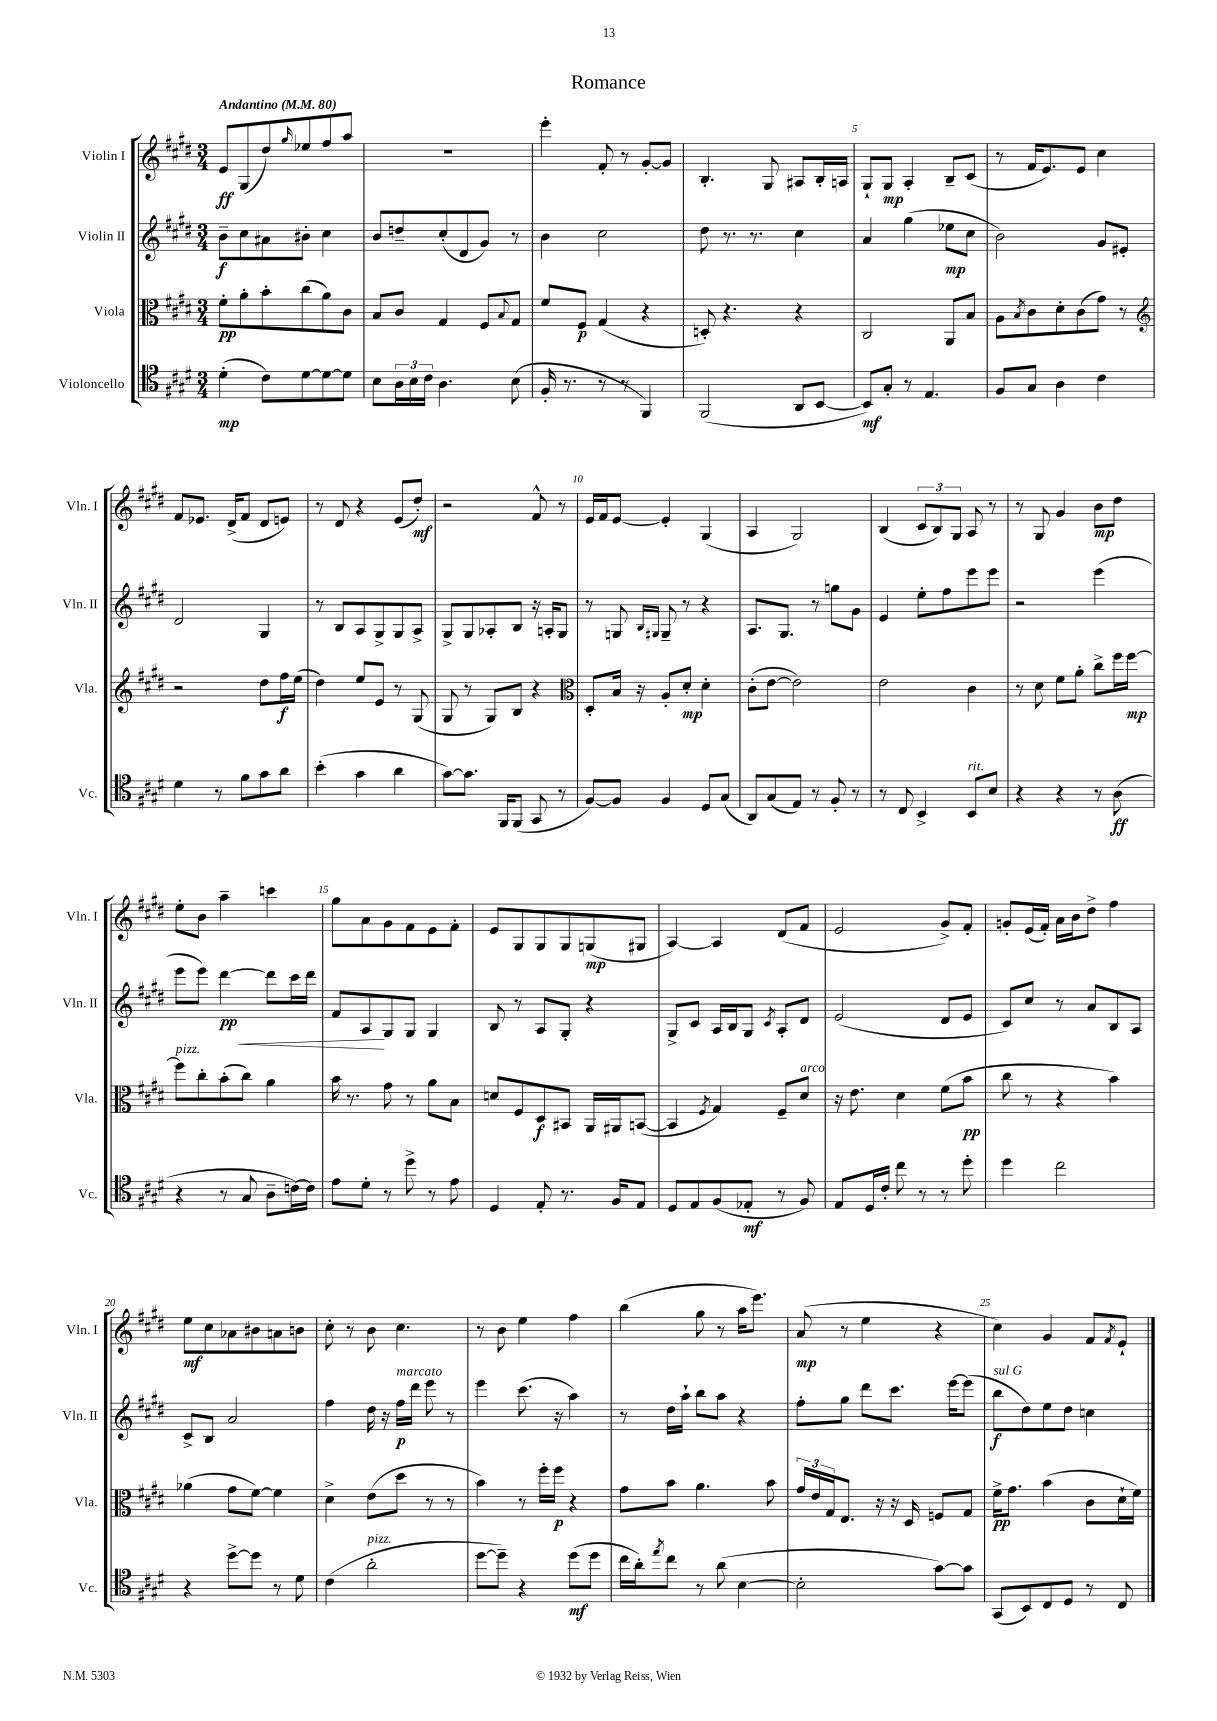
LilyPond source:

\header { title = "Romance" }
<<
\new StaffGroup <<
\new Staff = "s0" \with { instrumentName = "Violin I" shortInstrumentName = "Vln. I" } {
    \clef treble \key e \major \numericTimeSignature \time 3/4 \tempo "Andantino" 4 = 80
    e'8\ff gis8( dis''8) \grace { gis''16 } ees''8 fis''8 a''8 |
    R2. |
    e'''4-. fis'8-. r8 gis'8~-. gis'8 |
    b4.-. gis8 ais8 b16-. a16 |
    gis8-! gis8\mp a4-. b8-- cis'8( |
    r8 fis'16 e'8.) e'8 cis''4 |
    fis'8 ees'8. dis'16->( fis'8 dis'8 e'8) |
    r8 dis'8 r4 e'8( dis''8-.\mf) |
    r2 fis'8-^ r8 |
    e'16 fis'16 e'8~ e'4-. gis4( |
    a4 gis2) |
    b4( \tuplet 3/2 { cis'8 b8) gis8 } a8 r8 |
    r8 gis8 gis'4 b'8\mp dis''8 |
    e''8-. b'8 a''4-- c'''4 |
    gis''8 a'8 gis'8 fis'8 e'8 fis'8-. |
    e'8 gis8 gis8 gis8 g8\mp( gis8 |
    a4~) a4 dis'8( fis'8 |
    e'2 gis'8->) fis'8-. |
    g'8-. e'16( fis'16-.) a'16 b'16 dis''8-> fis''4 |
    e''8\mf cis''8 aes'8 bis'8 a'8 b'8 |
    cis''8-. r8 b'8 cis''4. |
    r8 b'8 e''4 fis''4 |
    b''4( gis''8 r8 a''16 e'''8.) |
    a'8\mp( r8 e''4 r4 |
    cis''4) gis'4 fis'8 \acciaccatura { fis'8 } e'8-! \bar "|." |
}
\new Staff = "s1" \with { instrumentName = "Violin II" shortInstrumentName = "Vln. II" } {
    \clef treble \key e \major \numericTimeSignature \time 3/4
    b'8--\f cis''8 ais'8 bis'8-. cis''4 |
    b'8 d''8-- cis''8-.( dis'8 gis'8) r8 |
    b'4 cis''2 |
    dis''8 r8. r8. cis''4 |
    a'4 gis''4( ees''8\mp cis''8 |
    b'2) gis'8 eis'8-. |
    dis'2 gis4 |
    r8 b8 a8 gis8-> gis8 a8-> |
    gis8-> gis8 aes8-. b8 r16 a16-. gis8 |
    r8 g8 \grace { b16 gis16 } gis8-- r8 r4 |
    a8. gis8. r8 g''8 gis'8 |
    e'4 e''8-. fis''8 e'''8 e'''8 |
    r2 e'''4( |
    e'''8 e'''8) dis'''4~\pp\< dis'''8 cis'''16 dis'''16 |
    fis'8 a8\! gis8 gis8 gis4 |
    b8 r8 a8 gis8-. r4 |
    gis8-> cis'8 a16 b16 gis8 \acciaccatura { cis'8 } a8-. dis'8 |
    e'2( dis'8 e'8 |
    cis'8) cis''8 r8 a'8 b8 a8 |
    cis'8-> b8 a'2 |
    fis''4 dis''16 r16 fis''16\p^\markup { \italic "marcato" } dis'''16 e'''8 r8 |
    e'''4 cis'''8.( r16 a''4) |
    r8 dis''16 a''16-! b''8 a''8 r4 |
    fis''8-. gis''8 dis'''8 cis'''8. e'''16~ e'''8( |
    b''8\f^\markup { \italic "sul G" } dis''8) e''8 dis''8 c''4 \bar "|." |
}
\new Staff = "s2" \with { instrumentName = "Viola" shortInstrumentName = "Vla." } {
    \clef alto \key e \major \numericTimeSignature \time 3/4
    fis'8-.\pp a'8-. b'8-. cis''8( a'8) cis'8 |
    b8 cis'8 gis4 fis8 \appoggiatura { b8 } gis8 |
    fis'8 fis8\p gis4( r4 |
    d8-.) r4. r4 |
    cis2 a,8 b8 |
    a8 \acciaccatura { b8 } cis'8 dis'8-. cis'8( gis'8) r8 |
    \clef treble r2 dis''8 fis''16\f e''16( |
    dis''4) e''8 e'8 r8 gis8( |
    gis8 r8 gis8) b8 r4 |
    \clef alto dis8-. b16 r16 a8-. dis'8-.\mp dis'4-. |
    cis'8-.( e'8~ e'2) |
    e'2 cis'4 |
    r8 dis'8 fis'8 a'8-. cis''8-> fis''16 fis''16~\mp |
    fis''8^\markup { \italic "pizz." } cis''8-. b'8-.( cis''8) a'4 |
    b'16 r8. gis'8 r8 a'8 b8 |
    d'8 fis8 dis8\f bis,8 a,16 ais,16 b,8~( |
    b,4 \acciaccatura { fis8 } gis4) fis8-- dis'8^\markup { \italic "arco" } |
    r16 e'8. dis'4 fis'8( b'8\pp |
    cis''8 r8 r4 b'4) |
    aes'4( gis'8 fis'8~) fis'4 |
    dis'4-> e'8( dis''8 r8 r8 |
    b'4) r8 fis''16-. fis''16\p r4 |
    gis'8 b'8 a'4. b'8 |
    \tuplet 3/2 { gis'16 e'16 gis16 } e8. r16 r16 dis16 f8 gis8 |
    fis'16->\pp gis'8. b'4( cis'8 dis'16-! fis'16) \bar "|." |
}
\new Staff = "s3" \with { instrumentName = "Violoncello" shortInstrumentName = "Vc." } {
    \clef tenor \key e \major \numericTimeSignature \time 3/4
    dis'4-.\mp( cis'8) dis'8~ dis'8~ dis'8 |
    b8 \tuplet 3/2 { a16 b16 cis'16 } a4. b8( |
    fis16-. r8. r8 r8 fis,4) |
    fis,2( a,8 b,8~ |
    b,8\mf) gis8-. r8 e4. |
    fis8 gis8 a4 cis'4 |
    dis'4 r8 fis'8 gis'8 a'8 |
    b'4-.( gis'4 a'4 |
    gis'8~) gis'8. fis,16 fis,8( gis,8 r8 |
    fis8~) fis8 fis4 dis8 gis8( |
    a,8) gis8( e8) r8 fis8-. r8 |
    r8 cis8 b,4-> b,8^\markup { \italic "rit." } b8 |
    r4 r4 r8 a8\ff( |
    r4 r8 gis8 a8-- c'16~) c'16 |
    e'8 dis'8-. r8 dis''8-> r8 e'8 |
    dis4 e8-. r8. fis16 e8 |
    dis8 e8 fis8( ees8-.\mf r8 fis8) |
    e8 dis16 cis'16-. cis''8 r8 r8 dis''8-. |
    dis''4 cis''2 |
    r4 dis''8~-> dis''8 r8 dis'8 |
    cis'4( a'2-.^\markup { \italic "pizz." } |
    dis''8~ dis''8--) r4 dis''8\mf( dis''8 |
    cis''16 a'16-.) \acciaccatura { e''8 } cis''8 r8 a'8( b4~ |
    b2-. gis'8~) gis'8 |
    gis,8( b,8) cis8 dis8 r8 cis8 \bar "|." |
}
>>
>>
\layout { \context { \Score \override BarNumber.break-visibility = ##(#f #t #t) barNumberVisibility = #(every-nth-bar-number-visible 5) } }
